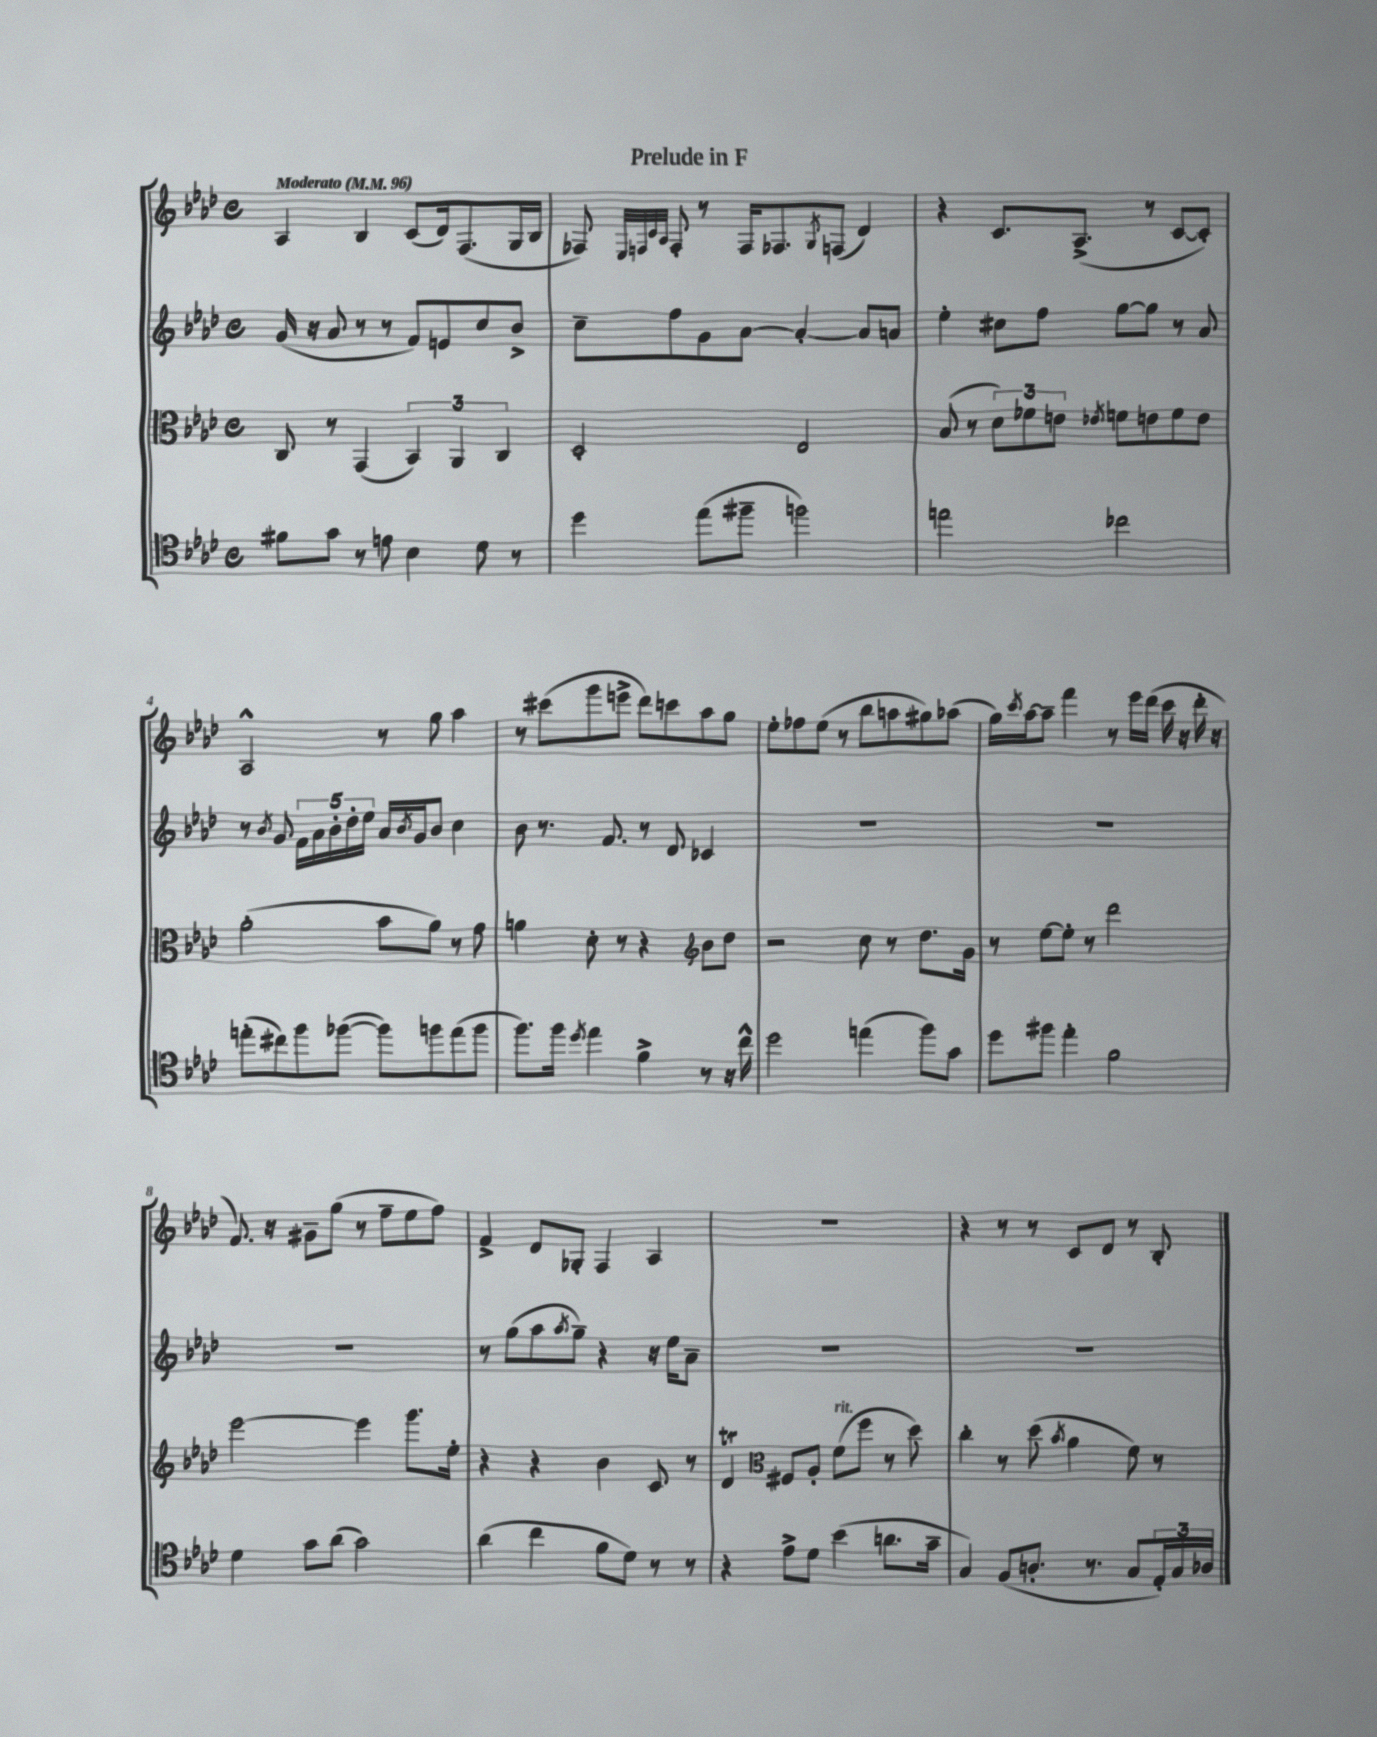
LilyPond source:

\header { title = "Prelude in F" }
<<
\new StaffGroup <<
\new Staff = "s0" {
    \clef treble \key aes \major \defaultTimeSignature \time 4/4 \tempo "Moderato" 4 = 96
    aes4 bes4 c'8( des'16) f8.( g16 bes16 |
    fes8) \grace { ees32 f32 c'32 aes32 } f8-. r8 f16 fes8. \acciaccatura { g8 } f8( des'4) |
    r4 c'8. aes8.->( r8 c'8~ c'8-.) |
    aes2-^ r8 g''8 aes''4 |
    r8 cis'''8( g'''8 e'''8-> des'''8) c'''8 aes''8 g''8 |
    ees''8-. fes''8 ees''8( r8 bes''8 a''8 gis''8) aes''8( |
    g''16) \acciaccatura { c'''8 } aes''16~ aes''8-- f'''4 r8 ees'''16 des'''16( c'''16 r16 des'''16-. r16 |
    f'8.) r16 gis'8-- g''8( r8 f''8-- ees''8 f''8) |
    f'4-> des'8 ges8-. f4 aes4 |
    R1 |
    r4 r8 r8 c'8 des'8 r8 bes8-. \bar "|." |
}
\new Staff = "s1" {
    \clef treble \key aes \major \defaultTimeSignature \time 4/4
    g'16( r16 aes'8 r8 r8 f'8) e'8 c''8 bes'8-> |
    c''8-- f''8 g'8 aes'8~ aes'4~-. aes'8 a'8 |
    ees''4-. cis''8 f''8 g''8~ g''8 r8 aes'8 |
    r8 \acciaccatura { bes'8 } g'8 \tuplet 5/4 { f'16 aes'16 bes'16-. des''16-. ees''16 } aes'16 \acciaccatura { bes'8 } g'16 bes'8 c''4 |
    bes'8 r8. f'8. r8 des'8 ces'4 |
    R1 |
    R1 |
    R1 |
    r8 g''8( aes''8 \acciaccatura { aes''8 } g''8--) r4 r16 ees''16 aes'8-- |
    R1 |
    R1 \bar "|." |
}
\new Staff = "s2" {
    \clef alto \key aes \major \defaultTimeSignature \time 4/4
    c8 r8 g,4( \tuplet 3/2 { bes,4) aes,4 c4 } |
    des2-. ees2 |
    bes8( r8 \tuplet 3/2 { des'8) fes'8 e'8 } \acciaccatura { ees'8 } f'8 e'8 f'8 e'8 |
    aes'2-.( bes'8 aes'8) r8 g'8 |
    a'4 des'8-. r8 r4 \clef treble bes'8 des''8 |
    r2 c''8 r8 des''8. g'16 |
    r8 ees''8~ ees''8-. r8 des'''2 |
    ees'''2~ ees'''4 g'''8. ees''16-. |
    r4 r4 bes'4 c'8 r8 |
    des'4\trill \clef alto fis8 aes8-. f'8^\markup { \italic "rit." }( f''8 r8 des''8) |
    c''4-. r8 des''8( \acciaccatura { bes'8 } aes'4 f'8) r8 \bar "|." |
}
\new Staff = "s3" {
    \clef tenor \key aes \major \defaultTimeSignature \time 4/4
    fis'8 g'8 r8 e'8 bes4 des'8 r8 |
    des''4 ees''8( fis''8-- f''2) |
    e''2 ces''2 |
    e''8-.( cis''8) f''8 fes''8~( fes''8) f''8 e''8( f''8 |
    f''8.) f''16 \acciaccatura { des''8 } ees''4 f'4-> r8 r16 c''16-^ |
    des''2 e''4( f''8) g'8 |
    des''8 fis''8 ees''4-. f'2 |
    des'4 g'8 aes'8( g'2) |
    aes'4( c''4 f'8 des'8) r8 r8 |
    r4 ees'8-> des'8 bes'4( a'8. g'16-- |
    g4) f8( a8.-. r8. g8 \tuplet 3/2 { ees16-.) g16 aes16 } \bar "|." |
}
>>
>>
